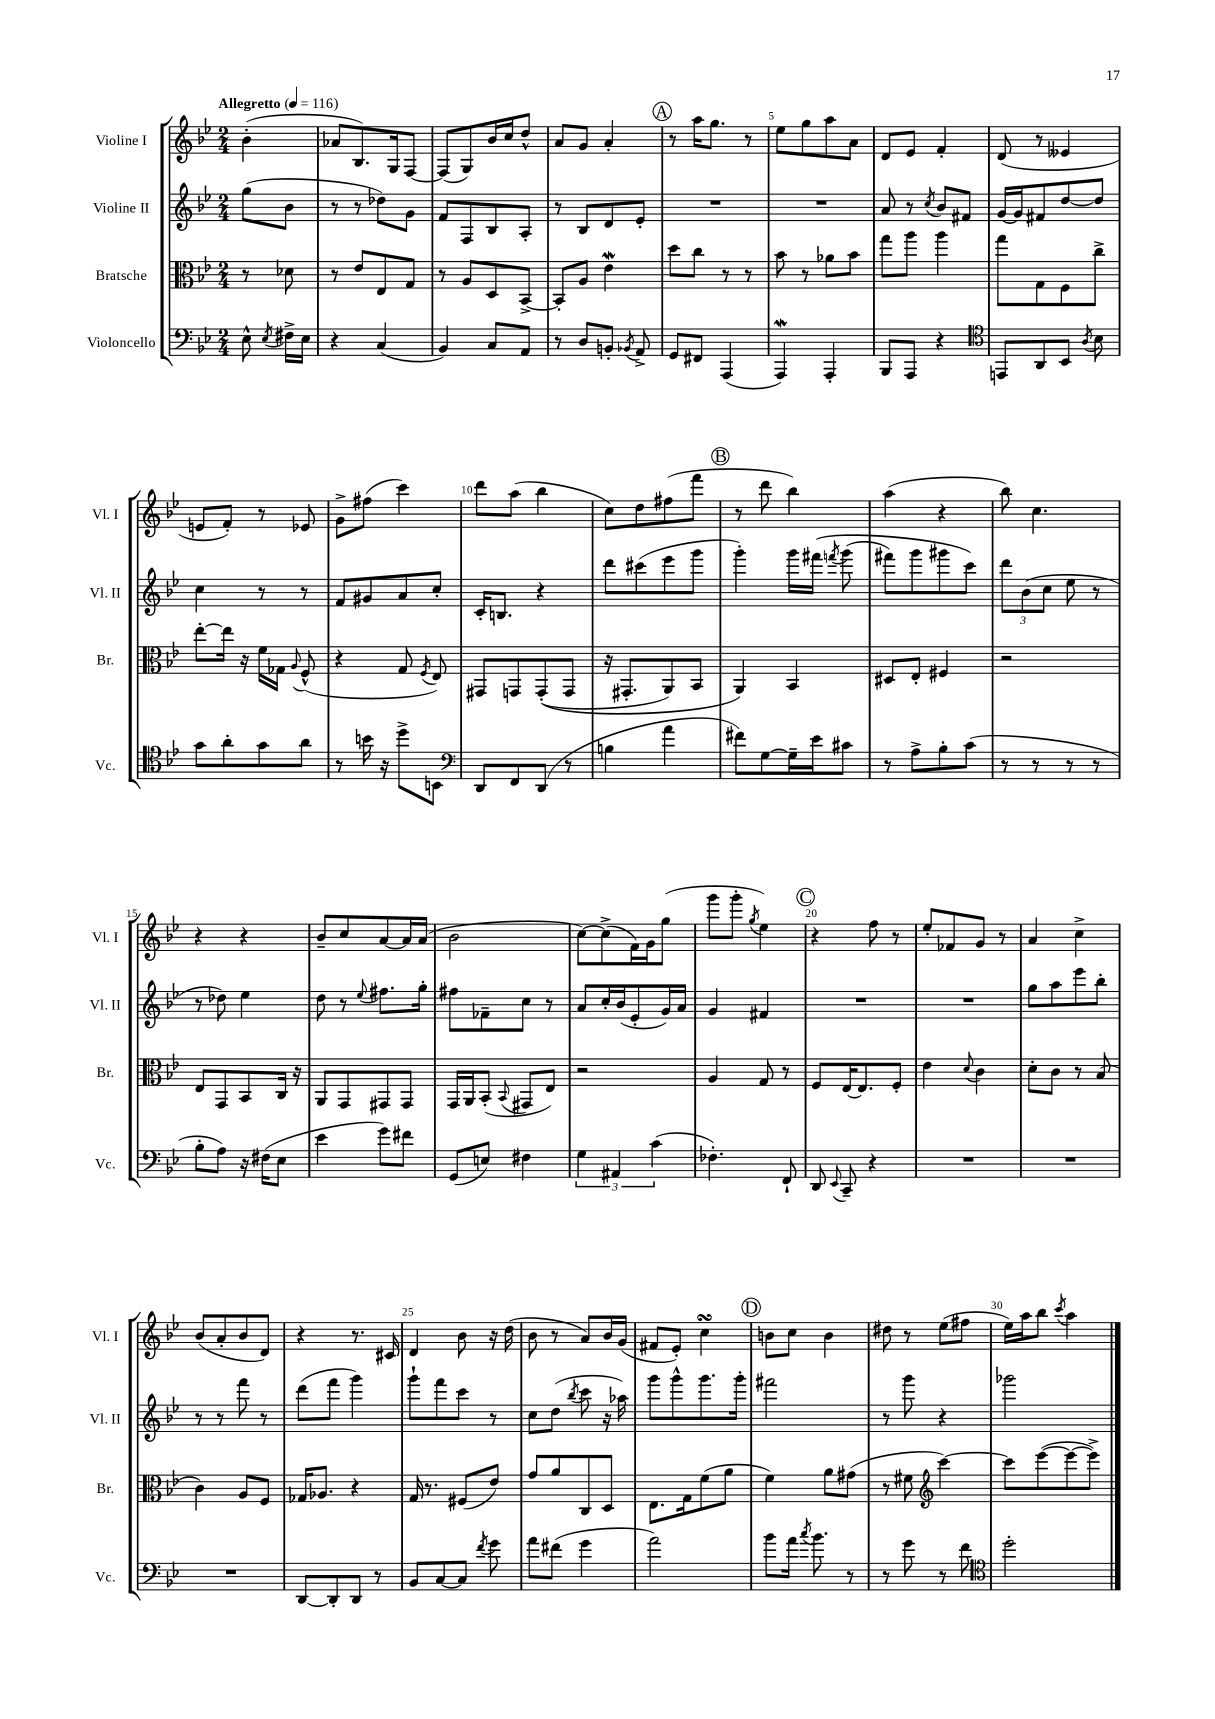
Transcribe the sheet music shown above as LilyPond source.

<<
\new StaffGroup <<
\new Staff = "s0" \with { instrumentName = "Violine I" shortInstrumentName = "Vl. I" } {
    \clef treble \key bes \major \numericTimeSignature \time 2/4 \partial 4 \tempo "Allegretto" 4 = 116
    \autoBeamOff bes'4-.( |
    aes'8[ bes8.) g16 f8]~ |
    f8[( g8) bes'16 c''16 d''8]-^ |
    a'8[ g'8] a'4-. |
    \mark \markup { \circle "A" } r8 a''16[ g''8.] r8 |
    ees''8[ g''8 a''8 a'8] |
    d'8[ ees'8] f'4-. |
    d'8( r8 eeses'4 |
    e'8[ f'8]-.) r8 ees'8 |
    g'8[-> fis''8]( c'''4) |
    d'''8[ a''8]( bes''4 |
    c''8[) d''8 fis''8( f'''8] |
    \mark \markup { \circle "B" } r8 d'''8 bes''4) |
    a''4( r4 |
    bes''8) c''4. |
    r4 r4 |
    bes'8[-- c''8 a'8~ a'16 a'16]( |
    bes'2 |
    c''8[~) c''8->( f'16) g'16 g''8]( |
    g'''8[ g'''8]-. \acciaccatura { g''8 } ees''4) |
    \mark \markup { \circle "C" } r4 f''8 r8 |
    ees''8[-. fes'8 g'8] r8 |
    a'4 c''4-> |
    bes'8[( a'8-. bes'8 d'8]) |
    r4 r8. cis'16 |
    d'4 bes'8 r16 d''16( |
    bes'8 r8 a'8[) bes'16 g'16]( |
    fis'8[ ees'8]-.) c''4\turn |
    \mark \markup { \circle "D" } b'8[ c''8] b'4 |
    dis''8 r8 ees''8[( fis''8] |
    ees''16[) a''16 bes''8] \acciaccatura { c'''8 } a''4 \bar "|." |
}
\new Staff = "s1" \with { instrumentName = "Violine II" shortInstrumentName = "Vl. II" } {
    \clef treble \key bes \major \numericTimeSignature \time 2/4 \partial 4
    \autoBeamOff g''8[( bes'8] |
    r8 r8 des''8[) g'8] |
    f'8[ f8 bes8 a8]-. |
    r8 bes8[ d'8 ees'8]-. |
    \mark \markup { \circle "A" } R2 |
    R2 |
    a'8 r8 \acciaccatura { c''8 } bes'8[ fis'8] |
    g'16[~ g'16 fis'8 d''8~ d''8] |
    c''4 r8 r8 |
    f'8[ gis'8 a'8 c''8]-. |
    c'16[-. b8.] r4 |
    d'''8[ cis'''8( ees'''8 g'''8] |
    \mark \markup { \circle "B" } g'''4-.) g'''16[ fis'''16]\( \acciaccatura { f'''8 } g'''8( |
    fis'''8[) g'''8 gis'''8 c'''8]\) |
    \tuplet 3/2 { d'''8[ bes'8( c''8] } ees''8 r8 |
    r8 des''8) ees''4 |
    d''8 r8 \appoggiatura { ees''8 } fis''8.[ g''16]-. |
    fis''8[ fes'8-- c''8] r8 |
    a'8[ c''16-. bes'16( ees'8-. g'16) a'16] |
    g'4 fis'4 |
    \mark \markup { \circle "C" } R2 |
    R2 |
    g''8[ a''8 ees'''8 bes''8]-. |
    r8 r8 f'''8 r8 |
    d'''8[( f'''8] g'''4) |
    g'''8[-! f'''8 c'''8] r8 |
    c''8[ d''8]( \acciaccatura { bes''8 } c'''8 r16 aes''16) |
    g'''8[ g'''8-^ g'''8. g'''16]-. |
    \mark \markup { \circle "D" } fis'''2 |
    r8 g'''8 r4 |
    ges'''2 \bar "|." |
}
\new Staff = "s2" \with { instrumentName = "Bratsche" shortInstrumentName = "Br." } {
    \clef alto \key bes \major \numericTimeSignature \time 2/4 \partial 4
    \autoBeamOff r8 des'8 |
    r8 ees'8[ ees8 g8] |
    r8 a8[ d8 bes,8]~-> |
    bes,8[-. a8] ees'4\mordent |
    \mark \markup { \circle "A" } d''8[ c''8] r8 r8 |
    bes'8 r8 aes'8[ bes'8] |
    g''8[ a''8] a''4 |
    g''8[ g8 f8 c''8]-> |
    ees''8[~-. ees''16] r16 f'16[ ges16] \appoggiatura { a8 } f8-^( |
    r4 g8 \acciaccatura { f8 } ees8) |
    gis,8[ g,8 g,8-.(\( g,8] |
    r16 gis,8.[-. a,8) bes,8] |
    \mark \markup { \circle "B" } a,4\) bes,4 |
    dis8[ ees8]-. fis4 |
    r2 |
    ees8[ g,8 bes,8 c16] r16 |
    a,8[ g,8 gis,8 gis,8] |
    g,16[ a,16 bes,8]-.( \appoggiatura { bes,8 } gis,8[ ees8]) |
    r2 |
    a4 g8 r8 |
    \mark \markup { \circle "C" } f8[ ees16~ ees8. f8]-. |
    ees'4 \appoggiatura { d'8 } c'4 |
    d'8[-. c'8] r8 bes8( |
    c'4) a8[ f8] |
    ges16[ aes8.] r4 |
    g16 r8. fis8[( ees'8]) |
    g'8[ a'8 c8 d8] |
    ees8.[ g16 f'8( a'8] |
    \mark \markup { \circle "D" } f'4) a'8[ gis'8]( |
    r8 fis'8 \clef treble c'''4~) |
    c'''8[ ees'''8~( ees'''8~ ees'''8]->) \bar "|." |
}
\new Staff = "s3" \with { instrumentName = "Violoncello" shortInstrumentName = "Vc." } {
    \clef bass \key bes \major \numericTimeSignature \time 2/4 \partial 4
    \autoBeamOff ees8-^ \acciaccatura { ees8 } fis16[-> ees16] |
    r4 c4( |
    bes,4) c8[ a,8] |
    r8 d8[ b,8]-. \acciaccatura { bes,8 } a,8-> |
    \mark \markup { \circle "A" } g,8[ fis,8] a,,4( |
    a,,4\mordent) a,,4-. |
    bes,,8[ a,,8] r4 |
    \clef tenor e,8[ a,8 bes,8] \acciaccatura { a8 } bes8 |
    g'8[ a'8-. g'8 a'8] |
    r8 b'16 r16 d''8[-> b,8] |
    \clef bass d,8[ f,8 d,8]( r8 |
    b4 a'4 |
    \mark \markup { \circle "B" } fis'8[) g8~ g16-- ees'16 cis'8] |
    r8 a8[-> bes8-. c'8]( |
    r8 r8 r8 r8 |
    bes8[-. a8]) r16 fis16[( ees8] |
    ees'4 g'8[) fis'8] |
    g,8[( e8]) fis4 |
    \tuplet 3/2 { g4 ais,4 c'4( } |
    fes4.-.) f,8-! |
    \mark \markup { \circle "C" } d,8 \appoggiatura { ees,8 } c,8-- r4 |
    R2 |
    R2 |
    R2 |
    d,8[~ d,8-. d,8] r8 |
    bes,8[ c8~ c8] \acciaccatura { f'8 } g'8 |
    a'8[ fis'8]( g'4 |
    a'2) |
    \mark \markup { \circle "D" } bes'8[ a'16] \acciaccatura { c''8 } bes'8. r8 |
    r8 g'8 r8 f'8 |
    \clef tenor d''2-. \bar "|." |
}
>>
>>
\layout { \context { \Score \override BarNumber.break-visibility = ##(#f #t #t) barNumberVisibility = #(every-nth-bar-number-visible 5) } }
